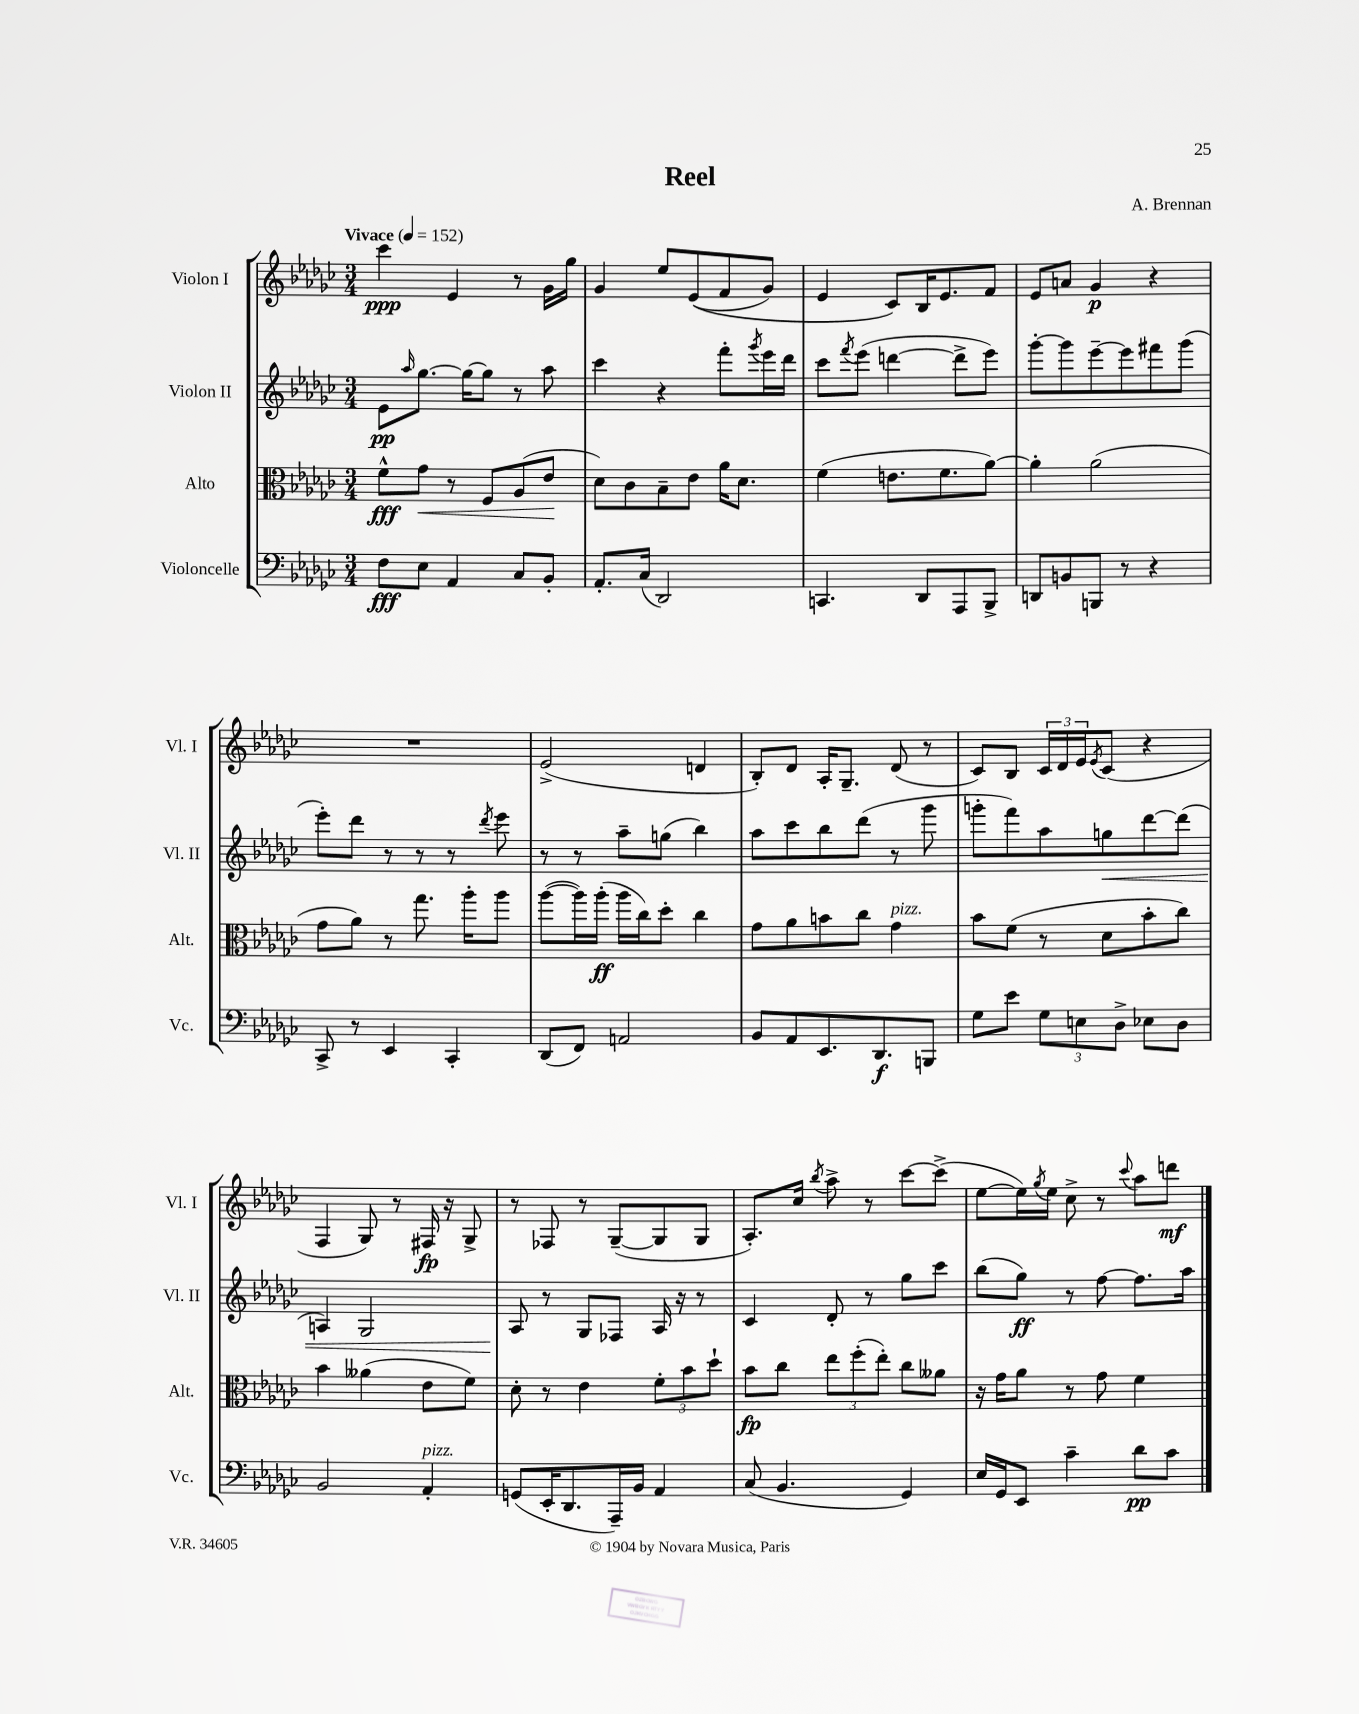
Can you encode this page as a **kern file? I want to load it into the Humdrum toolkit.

**kern	**kern	**kern	**kern
*staff4	*staff3	*staff2	*staff1
*clefF4	*clefC3	*clefG2	*clefG2
*k[b-e-a-d-g-c-]	*k[b-e-a-d-g-c-]	*k[b-e-a-d-g-c-]	*k[b-e-a-d-g-c-]
*M3/4	*M3/4	*M3/4	*M3/4
*MM152	*MM152	*MM152	*MM152
8F\L	8f^^\L	8e-\L	4ccc-\
.	.	16qqaa-/	.
8E-\J	8g-\J	[8.gg-\J	.
4AA-/	8r	.	4e-/
.	.	16gg-\_LK	.
.	8F/L	8gg-\]J	.
8C-/L	(8A-/	8r	8r
8BB-'/J	8e-/J	8aa-\	16g-\LL
.	.	.	16gg-\JJ
=	=	=	=
8.AA-'/L	8d-\L)	4ccc-\	4g-/
.	8c-\	.	.
(16C-/Jk	.	.	.
2DD-/)	8B-~\	4r	8ee-/L
.	8e-\J	.	&((8e-/
.	16a-\LK	8fff'\L	8f/
.	8.d-\J	.	.
.	.	8qggg-/	.
.	.	16eee-\L	8g-/J)
.	.	16ddd-\JJ	.
=	=	=	=
4.CC/	(4f\	8ccc-\L	4e-/
.	.	8qfff/	.
.	.	(8eee-\J	.
.	8.e\L	[4ddd\	8c-/L&)
8DD-/L	.	.	16B-/K
.	8.f\	.	8.e-/
8AAA-/	.	8ddd^\]L	.
8BBB-^/J	[8a-\J)	8eee-\J)	8f/J
=	=	=	=
8DD/L	4a-'\]	[8ggg-'\L	8e-/L
8BB/	.	8ggg-\]	8a/J
8BBB/J	(2a-\	[8eee-~\	4g-/
8r	.	8eee-\]	.
4r	.	8fff#\	4r
.	.	(8ggg-\J	.
=	=	=	=
8CC-^/	8g-\L	8eee-'\L)	2.r
8r	8a-\J)	8ddd-\J	.
4EE-/	8r	8r	.
.	8.gg-\	8r	.
4CC-'/	.	8r	.
.	16aa-'\LK	.	.
.	.	8qddd-/	.
.	8aa-\J	8eee-\	.
=	=	=	=
(8DD-/L	([8aa-\L	8r	(2e-^/
8FF/J)	16aa-\]L)	8r	.
.	(16aa-'\JJ	.	.
2AA/	16aa-\LL	8aa-~\L	.
.	16cc-\J)	.	.
.	8dd-'\J	(8gg\J	.
.	4cc-\	4bb-\)	4d/
=	=	=	=
8BB-/L	8g-\L	8aa-\L	8B-'/L)
8AA-/	8a-\	8ccc-\	8d-/J
8.EE-/	8b\	8bb-\	16A-'/LK
.	.	.	8.G-~/J
.	8cc-\J	(8ddd-\J	.
8.DD-/	.	.	.
.	4g-\	8r	(8d-/
8BBB/J	.	8ggg-\	8r
=	=	=	=
8G-\L	8b-\L	8ggg'\L	8c-/L)
8e-\J	(8f\J	8fff\)	8B-/J
12G-\L	8r	8aa-\	24c-/LL
.	.	.	24d-/
12E\	.	.	24e-/J
.	.	.	8qe-/
.	8d-\L	8gg\	(8c-/J
12D-^\J	.	.	.
8E-\L	8b-'\	[8ddd-\	4r
8D-\J	8cc-\J)	(8ddd-\]J	.
=	=	=	=
2BB-/	4b-\	4A/)	4F/
.	(4a--\	2G-/	8G-/)
.	.	.	8r
4AA-'/	8e-\L	.	16F#/
.	.	.	16r
.	8f\J)	.	8G-^/
=	=	=	=
(8GG/L	8d-'\	8A-/	8r
16EE-'/K	8r	8r	8F-/
8.DD-/	.	.	.
.	4e-\	8G-/L	8r
16AAA-~/L)	.	8F-/J	([8G-~/L
16BB-/JJ	.	.	.
4AA-/	12f'\L	16A-/	8G-/]
.	.	16r	.
.	12b-\	.	.
.	.	8r	8G-/J
.	12dd-`\J	.	.
=	=	=	=
(8C-/	8b-\L	4c-/	8.A-'/L)
4.BB-/	8cc-\J	.	.
.	.	.	16cc-/Jk
.	.	.	8qbb-/
.	12ee-\L	8d-'/	8aa-^\
.	(12ff'\	.	.
.	.	8r	8r
.	12ee-'\J)	.	.
4GG-/)	8cc-\L	8gg-\L	[8ccc-\L
.	8a--\J	8ccc-\J	(8ccc-^\]J
=	=	=	=
16E-/LL	16r	(8bb-\L	[8ee-\L
16GG-/J	16g-\LK	.	.
8EE-/J	8a-\J	8gg-\J)	16ee-\]L)
.	.	.	8qgg-/
.	.	.	16ee-\JJ
4c-~\	8r	8r	8cc-^\
.	8g-\	[8ff\	8r
.	.	.	8qqccc-/
8d-\L	4f\	8.ff\]L	8aa-\L
8c-\J	.	.	8ddd\J
.	.	16aa-\Jk	.
==	==	==	==
*-	*-	*-	*-
